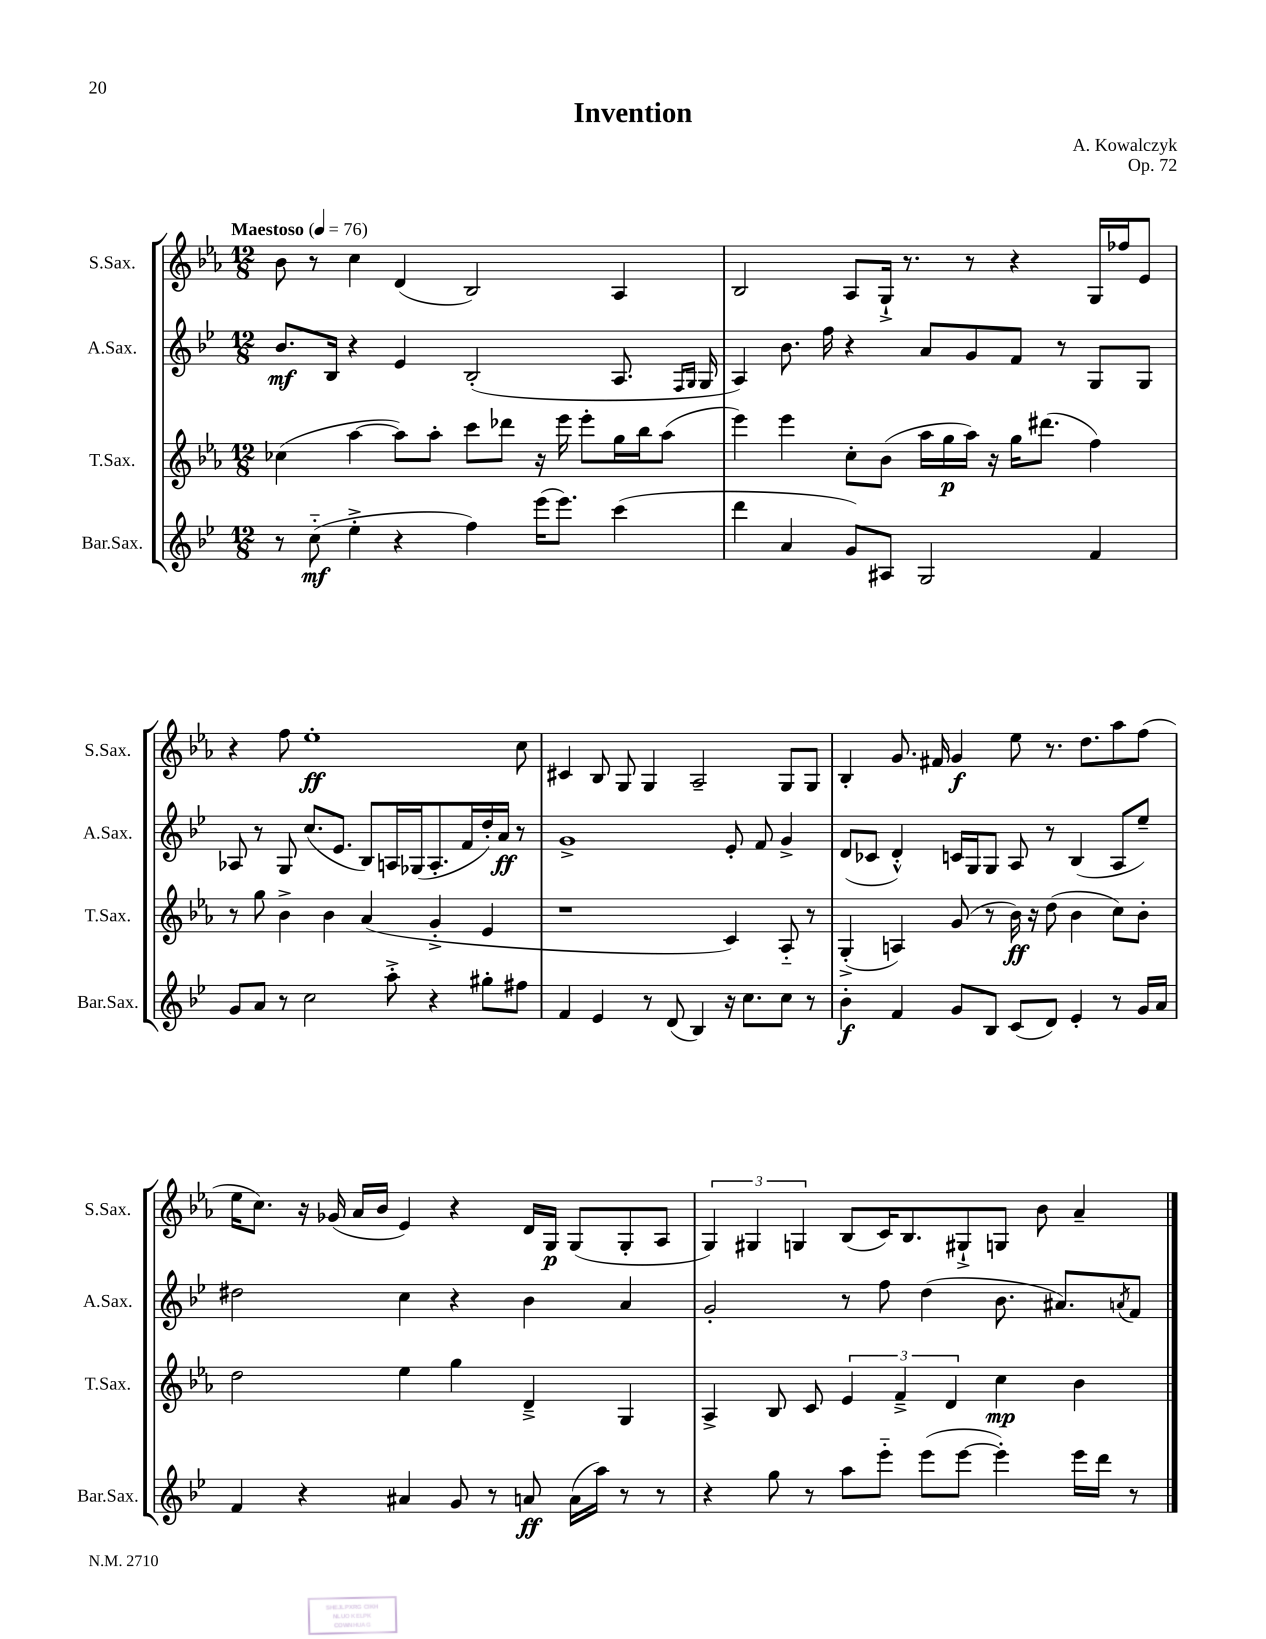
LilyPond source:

\header { title = "Invention" composer = "A. Kowalczyk" opus = "Op. 72" }
<<
\new StaffGroup <<
\new Staff = "s0" \with { instrumentName = "S.Sax." shortInstrumentName = "S.Sax." } {
    \clef treble \key ees \major \numericTimeSignature \time 12/8 \tempo "Maestoso" 4 = 76
    bes'8 r8 c''4 d'4( bes2) aes4 |
    bes2 aes8 g16-!-> r8. r8 r4 g16 fes''16 ees'8 |
    r4 f''8 ees''1-.\ff c''8 |
    cis'4 bes8 g8 g4 aes2-- g8 g8 |
    bes4-. g'8. fis'16 g'4\f ees''8 r8. d''8. aes''8 f''8( |
    ees''16 c''8.) r16 ges'16( aes'16 bes'16 ees'4) r4 d'16 g16\p g8( g8-. aes8 |
    \tuplet 3/2 { g4) gis4 g4 } bes8( c'16) bes8. gis8-!-> g8 bes'8 aes'4-- \bar "|." |
}
\new Staff = "s1" \with { instrumentName = "A.Sax." shortInstrumentName = "A.Sax." } {
    \clef treble \key bes \major \numericTimeSignature \time 12/8
    bes'8.\mf bes16 r4 ees'4 bes2-.( a8. \grace { f16 g16 } g16 |
    a4) bes'8. f''16 r4 a'8 g'8 f'8 r8 g8 g8 |
    aes8 r8 g8 c''8.( ees'8. bes8) a16 ges16( a8.-. f'16 d''16-.) a'16\ff r8 |
    g'1-> ees'8-. f'8 g'4-> |
    d'8( ces'8 d'4-.-^) c'16 g16 g8 a8 r8 bes4( a8 ees''8--) |
    dis''2 c''4 r4 bes'4 a'4 |
    g'2-. r8 f''8 d''4( bes'8. ais'8.) \acciaccatura { a'8 } f'8 \bar "|." |
}
\new Staff = "s2" \with { instrumentName = "T.Sax." shortInstrumentName = "T.Sax." } {
    \clef treble \key ees \major \numericTimeSignature \time 12/8
    ces''4( aes''4~ aes''8) aes''8-. c'''8 des'''8 r16 ees'''16 ees'''8-. g''16 bes''16 aes''8( |
    ees'''4) ees'''4 c''8-. bes'8( aes''16 g''16\p aes''16) r16 g''16 dis'''8.( f''4) |
    r8 g''8 bes'4-> bes'4 aes'4( g'4-.-> ees'4 |
    r1 c'4) aes8-_ r8 |
    g4-.->( a4) g'8( r8 bes'16\ff) r16 d''8( bes'4 c''8) bes'8-. |
    d''2 ees''4 g''4 d'4---> g4 |
    aes4-> bes8 c'8 \tuplet 3/2 { ees'4 f'4---> d'4 } c''4\mp bes'4 \bar "|." |
}
\new Staff = "s3" \with { instrumentName = "Bar.Sax." shortInstrumentName = "Bar.Sax." } {
    \clef treble \key bes \major \numericTimeSignature \time 12/8
    r8 c''8-_\mf( ees''4-.-> r4 f''4) ees'''16( ees'''8.) c'''4( |
    d'''4 a'4 g'8) ais8 g2 f'4 |
    g'8 a'8 r8 c''2 a''8-.-> r4 gis''8-. fis''8 |
    f'4 ees'4 r8 d'8( bes4) r16 c''8. c''8 r8 |
    bes'4-.\f f'4 g'8 bes8 c'8( d'8) ees'4-. r8 g'16 a'16 |
    f'4 r4 ais'4 g'8 r8 a'8\ff a'16( a''16) r8 r8 |
    r4 g''8 r8 a''8 ees'''8-_ ees'''8( ees'''8~ ees'''4-.) ees'''16 d'''16 r8 \bar "|." |
}
>>
>>
\layout { \context { \Score \remove "Bar_number_engraver" } }
